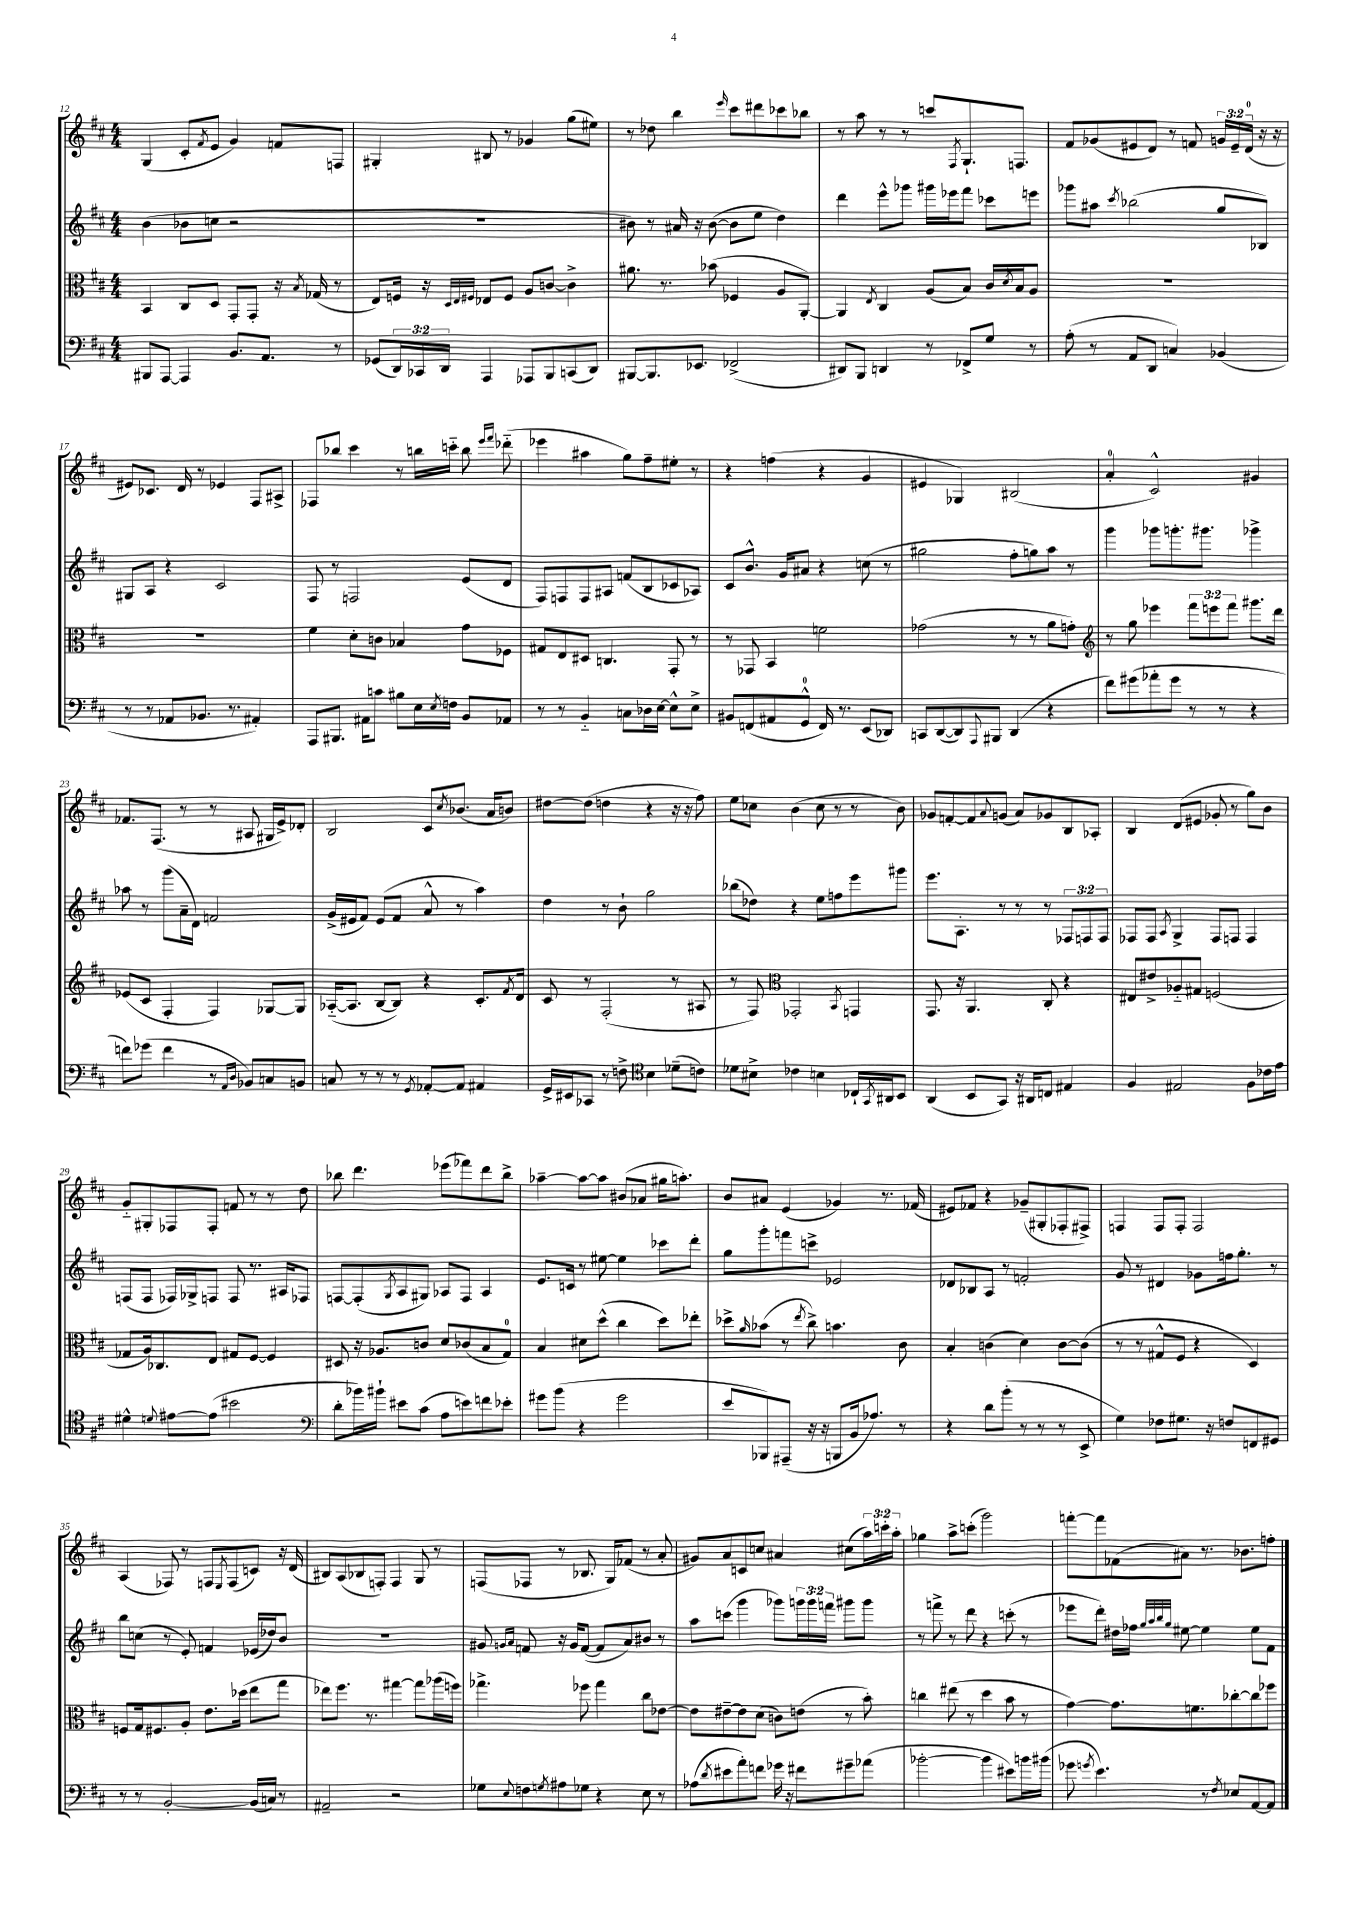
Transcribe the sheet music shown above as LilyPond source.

<<
\new StaffGroup <<
\new Staff = "s0" {
    \clef treble \key d \major \numericTimeSignature \time 4/4 \override Staff.TupletNumber.text = #tuplet-number::calc-fraction-text
    g4( cis'8-. \acciaccatura { fis'8 } e'8 g'4) f'8 f8 |
    gis4-. bis8 r8 ges'4 g''8( eis''8) |
    r8 des''8 b''4 \grace { e'''16 } cis'''8 dis'''8 ces'''8 bes''8 |
    r8 a''8 r8 r8 c'''8 \acciaccatura { fis8 } g8.-! f8. |
    fis'8 ges'8( eis'8 d'8) r8 f'8 \tuplet 3/2 { g'16 eis'16-- d'16-0( } r16 r16 |
    eis'8) ces'8. d'16 r8 ees'4 fis8 ais8-> |
    fes8 bes''8 cis'''4 r8 b''16 c'''16-_ b''8 \grace { e'''16 fis'''16 } des'''8-_( |
    ees'''4 ais''4 g''8) fis''8-- eis''8-. r8 |
    r4 f''4( r4 g'4 |
    eis'4 ges4) bis2( |
    a'4-0-. cis'2-^) gis'4 |
    fes'8. fis8.( r8 r8 ais8 gis16 e'16->) des'8-. |
    b2 cis'8 \acciaccatura { cis''8 } bes'8.( a'16 b'8) |
    dis''8~ dis''8( d''4 r4 r16 r16 fis''8) |
    e''8 ces''8 b'4( ces''8 r8 r8 b'8) |
    ges'8 f'8~-. f'8 \appoggiatura { a'8 } g'8( a'8) ges'8 b8 aes8-. |
    b4 d'8( eis'8 ges'8-. r8 g''8) b'8 |
    g'8-_ gis8-. fes8 fes8-. f'8 r8 r8 d''8 |
    bes''8 d'''4. ees'''8( fes'''8) d'''8 bes''8-> |
    aes''4~-- aes''8~ aes''8 bis'8( aes'8 gis''16 a''8.-.) |
    b'8 ais'8 e'4( ges'4) r8. fes'16( |
    eis'8) fes'8 r4 ges'8--( gis8-. fes8-. fis8->) |
    f4 f8 f8-. f2 |
    a4( fes8) r8 f8 \acciaccatura { e8 } f8( c'8) r16 d'16( |
    bis8) a8( bes8 f8-.) f4 g8 r8 |
    f8( fes8 r8 bes8. g16) fes'8( r8 a'8-. |
    gis'8) a'8 c'8 c''8 ais'4 cis''8( \tuplet 3/2 { a''16) c'''16-. a''16-. } |
    ges''4 a''8-> c'''8-.( g'''2) |
    f'''8~-. f'''8 fes'8( ais'8) r8. bes'8. f''8-. \bar "|." |
}
\new Staff = "s1" {
    \clef treble \key d \major \numericTimeSignature \time 4/4 \override Staff.TupletNumber.text = #tuplet-number::calc-fraction-text
    b'4( bes'8 c''8 r2 |
    R1 |
    bis'8) r8 ais'16 r16 bis'8~( bis'8 e''8 d''4) |
    d'''4 e'''8-^ ges'''8 gis'''16 ees'''16 fis'''8 ces'''8 e'''8 |
    ges'''8 ais''8 \acciaccatura { cis'''8 } bes''2( g''8 bes8) |
    gis8 a8 r4 cis'2 |
    fis8 r8 f2 e'8( d'8 |
    fis8) f8 f8 ais8 f'8( b8 ces'8 aes8) |
    cis'8 b'8.-^ g'16 ais'8 r4 c''8( r8 |
    gis''2 fis''8-. g''8) a''8 r8 |
    g'''4 ges'''8 g'''8.-. gis'''8. ges'''4-> |
    aes''8 r8 g'''8( a'16-- d'16) f'2 |
    g'16->( eis'16 fis'8) eis'8( fis'8 a'8-^ r8 a''4) |
    d''4 r8 b'8-! g''2 |
    bes''8( des''8) r4 e''8 f''8 e'''8 gis'''8 |
    e'''8. a8.-. r8 r8 r8 \tuplet 3/2 { fes8 f8 f8 } |
    fes8 fes8 \acciaccatura { a8 } g4-> fes8 f8 f4 |
    f8( f8 fes16) ges16-> f8 f8 r8. ais16 fes8 |
    f8~ f8-.( \acciaccatura { g8 } a8 gis8) aes8 f8 aes4 |
    e'8. c'16 r8 eis''8~ eis''4 ces'''8 d'''8-. |
    g''8 g'''8-. f'''8 c'''8-> ees'2 |
    des'8 bes8 a8 r8 f'2-. |
    g'8 r8 dis'4 ges'8 f''16 g''8.-. r8 |
    b''8 c''8( r8 e'8-.) f'4 ees'16( des''16) b'8 |
    R1 |
    gis'8 \grace { g'16 a'16 } f'8 r16 g'16 f'8~( f'8 a'8) bis'8 r8 |
    a''8 c'''8( g'''4 ges'''8) \tuplet 3/2 { g'''16 g'''16 f'''16 } gis'''8 gis'''8 |
    r8 f'''8-> r8 d'''8 r4 c'''8-.( r8 |
    ees'''8 d'''8-.) dis''16 fes''16 \grace { g''32 a''32 b''32 g''32 } eis''8~ eis''4 eis''8 fis'8 \bar "|." |
}
\new Staff = "s2" {
    \clef alto \key d \major \numericTimeSignature \time 4/4 \override Staff.TupletNumber.text = #tuplet-number::calc-fraction-text
    b,4 cis8 d8 g,8-. g,8-. r16 \acciaccatura { b8 } ges16( r8 |
    e8) f16 r16 \grace { d32 e32 fis32 } ees8 fis8 a8 c'8~ c'4-> |
    ais'8. r8. bes'8( fes4 a8 a,8~-.) |
    a,4 \acciaccatura { e8 } cis4 a8( b8) cis'16 \acciaccatura { d'8 } b16 a8 |
    R1 |
    R1 |
    fis'4 d'8-. c'8 bes4 g'8 fes8 |
    gis8 e8 dis8 c4. g,8-. r8 |
    r8 ges,8 b,4 f'2 |
    ges'2( r8 r8 a'8 g'8-.) |
    \clef treble r8 g''8 ees'''4 \tuplet 3/2 { fis'''8 e'''8 fis'''8 } gis'''8. d'''16 |
    ees'8( cis'8 fis4-. fis4) ges8~ ges8 |
    aes16~-_( aes8. b8~ b8) r4 cis'8.-. \acciaccatura { fis'8 } d'16 |
    cis'8 r8 fis2-.( r8 ais8 |
    r8 fis8) \clef alto ges,2-. \acciaccatura { b,8 } g,4 |
    g,8. r16 a,4. cis8-. r4 |
    eis8 eis'8-> aes8-_ gis8 f2( |
    ges8 a16) ces8. e8 gis8 fis8~ fis4 |
    dis8 r16 aes8. c'8 d'8 ces'8( b8 g8-0) |
    b4 dis'8 d''8-^( cis''4 d''8) ees''8-. |
    des''8-> \grace { a'16 } bes'8( r8 \acciaccatura { e''8 } cis''8->) b'4. cis'8 |
    b4-. c'4( d'4) c'8~ c'8( |
    r8 r8 gis8-^ fis8 r4 d4) |
    f8 g16 fis8. a8-. e'8. des''16( e''8 g''8 |
    ees''8) fis''8. r8. gis''4~ gis''8 aes''16( f''16) |
    ges''4.-> fes''8 ges''4 cis''8 ees'8~ |
    ees'8 eis'8~-- eis'8 d'8( c'8) e'8( r8 b'8-.) |
    c''4 eis''8( r8 d''4 b'8 r8 |
    g'4~) g'8. f'8. ces''8~-. ces''8 fes''8 \bar "|." |
}
\new Staff = "s3" {
    \clef bass \key d \major \numericTimeSignature \time 4/4 \override Staff.TupletNumber.text = #tuplet-number::calc-fraction-text
    bis,,8 a,,8~ a,,4 b,8. a,8. r8 |
    ges,8( \tuplet 3/2 { d,16) ces,16 d,16 } a,,4 aes,,8 b,,8 c,8( d,8) |
    bis,,8~ bis,,8. ees,8. fes,2->( |
    dis,8) b,,8 d,4 r8 fes,8-> g8 r8 |
    a8-.( r8 a,8 d,8 c4) bes,4( |
    r8 r8 aes,8 bes,8. r8. ais,4-.) |
    a,,8 bis,,8. ais,16 c'8 bis8 e16 \acciaccatura { e8 } f16 b,8 aes,8 |
    r8 r8 b,4-_ c8 des16 e16~ e8-^ e8-> |
    bis,8 f,8( ais,8 g,8-0-^ f,16) r8. e,8( des,8) |
    c,8 d,8~( d,8) \appoggiatura { a,,8 } bis,,8 d,4( r4 |
    fis'8) gis'8( aes'8-. gis'8 r8 r8 r4 |
    f'8) ges'8( f'4 r8 \grace { a,16 d16 } bes,8) c8 b,8 |
    c8 r8 r8 r8 \acciaccatura { g,8 } aes,8~-. aes,8 ais,4 |
    g,16-> eis,16 ces,8 r8 f8-> \clef tenor b4 des'8--( c'8) |
    des'8 bis8-> ces'4 b4 ces16-! \acciaccatura { g,8 } ais,16 b,8 |
    a,4( b,8 g,8) r16 ais,16 c8 eis4 |
    fis4 eis2 fis8 ces'16 e'16 |
    dis'4-^ \appoggiatura { d'8 } eis'8~ eis'8( bis'2 |
    \clef bass d'8-. bes'16) bis'16-! eis'8 cis'8( a8 e'8) f'8 ees'8-. |
    gis'8 b'8( r4 gis'2 |
    e'8 bes,,8) ais,,8--( r16 r16 b,,8 b,16 aes8.) r8 |
    r4 d'8 b'8-.( r8 r8 r8 e,8-> |
    g4) fes8 gis8. r16 f8 f,8 gis,8 |
    r8 r8 b,2~-. b,16( c16) r8 |
    ais,2-- r2 |
    ges8 \appoggiatura { e8 } f8 \acciaccatura { g8 } ais8 ges8 r4 e8 r8 |
    aes8( \acciaccatura { d'8 } eis'8 a'8-.) f'8 ges'16 r16 fis'8 gis'8-- aes'8( |
    bes'2~-. bes'4 eis'8) b'16 bis'16( |
    ges'8 \acciaccatura { g'8 } e'4.) r8 \acciaccatura { fis8 } ees8 a,8~ a,8 \bar "|." |
}
>>
>>
\layout { \context { \Score currentBarNumber = #12 } }
